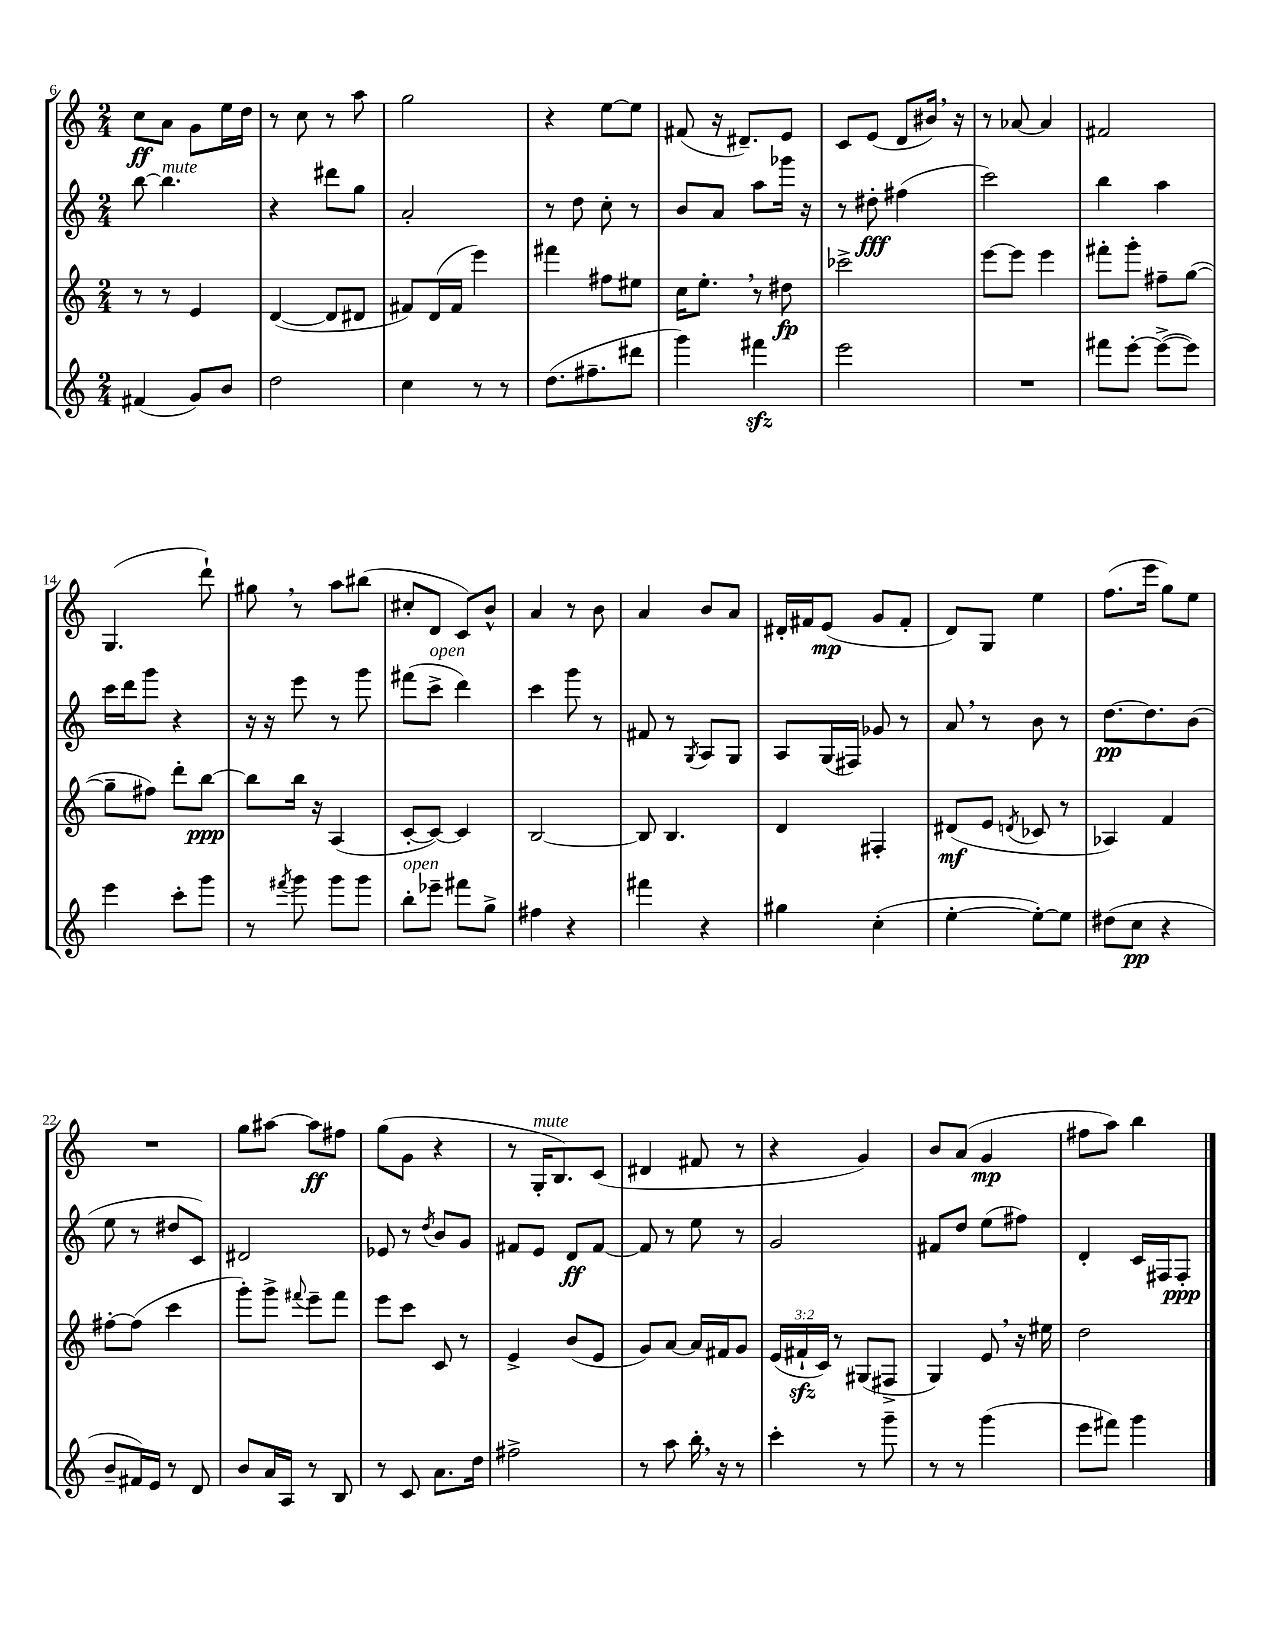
<<
\new StaffGroup <<
\new Staff = "s0" {
    \clef treble \key c \major \numericTimeSignature \time 2/4
    c''8\ff a'8 g'8 e''16 d''16 |
    r8 c''8 r8 a''8 |
    g''2 |
    r4 e''8~ e''8 |
    fis'8( r16 dis'8.--) e'8 |
    c'8 e'8( d'8 bis'16) \breathe r16 |
    r8 aes'8~ aes'4 |
    fis'2 |
    g4.( d'''8-!) |
    gis''8 \breathe r8 a''8 bis''8( |
    cis''8-. d'8 c'8) b'8-^ |
    a'4 r8 b'8 |
    a'4 b'8 a'8 |
    dis'16-. fis'16 e'8\mp( g'8 fis'8-. |
    d'8) g8 e''4 |
    f''8.( e'''16 g''8) e''8 |
    R2 |
    g''8 ais''8~ ais''8\ff fis''8 |
    g''8( g'8 r4 |
    r8 g16-.^\markup { \italic "mute" } b8.) c'8( |
    dis'4 fis'8 r8 |
    r4 g'4) |
    b'8 a'8( g'4\mp |
    fis''8 a''8) b''4 \bar "|." |
}
\new Staff = "s1" {
    \clef treble \key c \major \numericTimeSignature \time 2/4
    b''8~ b''4.^\markup { \italic "mute" } |
    r4 dis'''8 g''8 |
    a'2-. |
    r8 d''8 c''8-. r8 |
    b'8 a'8 a''8 ges'''16 r16 |
    r8 dis''8-.\fff fis''4( |
    c'''2) |
    b''4 a''4 |
    c'''16 d'''16 g'''8 r4 |
    r16 r16 e'''8 r8 g'''8 |
    fis'''8( c'''8->^\markup { \italic "open" } d'''4) |
    c'''4 g'''8 r8 |
    fis'8 r8 \acciaccatura { g8 } a8 g8 |
    a8 g16( fis16) ges'8 r8 |
    a'8 \breathe r8 b'8 r8 |
    d''8.~\pp d''8. b'8( |
    e''8 r8 dis''8 c'8) |
    dis'2 |
    ees'8 r8 \acciaccatura { d''8 } b'8 g'8 |
    fis'8 e'8 d'8\ff fis'8~ |
    fis'8 r8 e''8 r8 |
    g'2 |
    fis'8 d''8 e''8( fis''8) |
    d'4-. c'16 fis16 fis8-.\ppp \bar "|." |
}
\new Staff = "s2" {
    \clef treble \key c \major \numericTimeSignature \time 2/4 \override Staff.TupletNumber.text = #tuplet-number::calc-fraction-text
    r8 r8 e'4 |
    d'4~( d'8 dis'8 |
    fis'8) d'16( fis'16 e'''4) |
    fis'''4 fis''8 eis''8 |
    c''16 e''8.-. \breathe r8 dis''8\fp |
    ces'''2-> |
    e'''8~ e'''8 e'''4 |
    fis'''8-. g'''8-. fis''8-- g''8~( |
    g''8-- fis''8) d'''8-. b''8~\ppp |
    b''8 b''16 r16 a4( |
    c'8~-. c'8~) c'4 |
    b2~ |
    b8 b4. |
    d'4 fis4-. |
    dis'8\mf( e'8 \acciaccatura { d'8 } ces'8 r8 |
    aes4) f'4 |
    fis''8~-. fis''8( c'''4 |
    g'''8-.) g'''8-> \appoggiatura { fis'''8 } e'''8-- fis'''8 |
    e'''8 c'''8 c'8 r8 |
    e'4-> b'8( e'8 |
    g'8) a'8~ a'16 fis'16 g'8 |
    \tuplet 3/2 { e'16( fis'16-!\sfz c'16) } r8 gis8( fis8-> |
    g4) e'8 \breathe r16 eis''16 |
    d''2 \bar "|." |
}
\new Staff = "s3" {
    \clef treble \key c \major \numericTimeSignature \time 2/4
    fis'4( g'8) b'8 |
    d''2 |
    c''4 r8 r8 |
    d''8.( fis''8.-- dis'''8 |
    g'''4) fis'''4\sfz |
    e'''2 |
    R2 |
    fis'''8 e'''8~-. e'''8~->( e'''8) |
    e'''4 c'''8-. g'''8 |
    r8 \acciaccatura { fis'''8 } g'''8 g'''8 g'''8 |
    b''8-.^\markup { \italic "open" } ees'''8-- fis'''8 g''8-> |
    fis''4 r4 |
    fis'''4 r4 |
    gis''4 c''4-.( |
    e''4~-. e''8~-.) e''8 |
    dis''8( c''8\pp r4 |
    b'8-- fis'16) e'16 r8 d'8 |
    b'8 a'16 a16 r8 b8 |
    r8 c'8 a'8. d''16 |
    fis''2-> |
    r8 a''8 b''16-. \breathe r16 r8 |
    c'''4-. r8 g'''8-- |
    r8 r8 g'''4( |
    e'''8 fis'''8) g'''4 \bar "|." |
}
>>
>>
\layout { \context { \Score currentBarNumber = #6 } }
